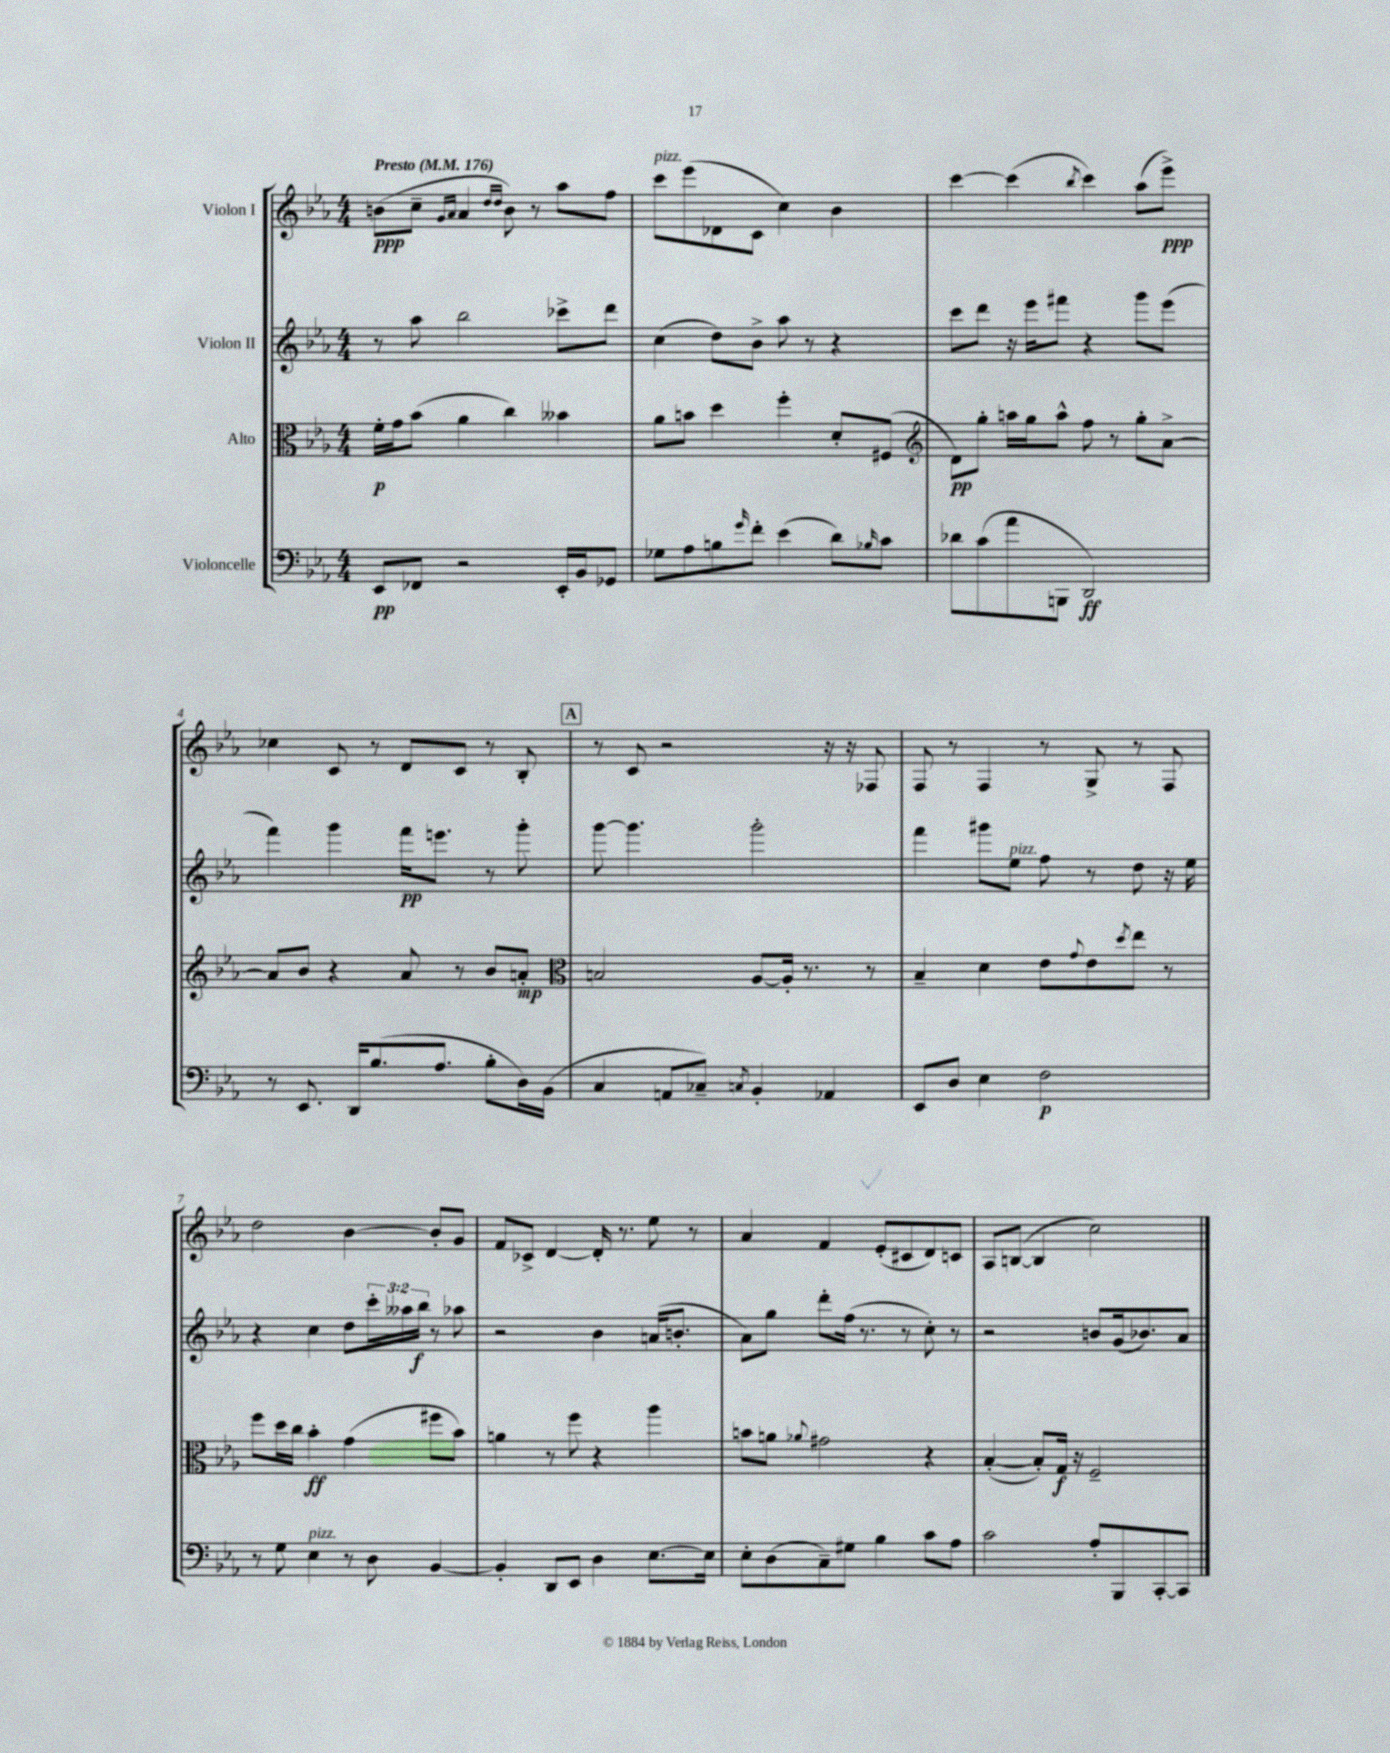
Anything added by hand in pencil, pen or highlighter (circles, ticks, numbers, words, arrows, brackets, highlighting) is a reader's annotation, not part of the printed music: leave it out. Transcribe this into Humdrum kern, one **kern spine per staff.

**kern	**dynam	**kern	**dynam	**kern	**dynam	**kern	**dynam
*part4	*part4	*part3	*part3	*part2	*part2	*part1	*part1
*staff4	*staff4	*staff3	*staff3	*staff2	*staff2	*staff1	*staff1
*I"Violoncelle	*	*I"Alto	*	*I"Violon II	*	*I"Violon I	*
*clefF4	*	*clefC3	*	*clefG2	*	*clefG2	*
*k[b-e-a-]	*	*k[b-e-a-]	*	*k[b-e-a-]	*	*k[b-e-a-]	*
*M4/4	*	*M4/4	*	*M4/4	*	*M4/4	*
*MM176	*	*MM176	*	*MM176	*	*MM176	*
=1	=1	=1	=1	=1	=1	=1	=1
!	!	!	!	!	!	!LO:TX:a:B:t=Presto	!
8EE-/L	pp	16f'\LL	p	8r	.	(8bn\L	ppp
.	.	16g\J	.	.	.	.	.
8FF-X/J	.	(8b-\J	.	8aa-\	.	8cc~\J	.
.	.	.	.	.	.	16qqg/LL	.
.	.	.	.	.	.	16qqa-/JJ	.
2r	.	4a-\	.	2bb-\	.	4a-/	.
.	.	.	.	.	.	16qqdd/LL	.
.	.	.	.	.	.	16qqdd/JJ	.
.	.	4cc\)	.	.	.	8b\)	.
.	.	.	.	.	.	8r	.
16EE-'/LL	.	4b--X\	.	8ccc-X^\L	.	8aa-\L	.
16BB-/J	.	.	.	.	.	.	.
8GG-X/J	.	.	.	8ddd\J	.	8ff\J	.
=2	=2	=2	=2	=2	=2	=2	=2
!	!	!	!	!	!	!LO:TX:a:i:t=pizz.	!
8G-X\L	.	8a-\L	.	(4cc\	.	8ccc\L	.
8A-\	.	8bn\J	.	.	.	(8eee-\	.
8Bn\	.	4dd\	.	8dd\L)	.	8d-X\	.
16qqg/	.	.	.	.	.	.	.
8f'\J	.	.	.	8b-^\J	.	8c\J	.
(4e-\	.	4ff'\	.	8aa-\	.	4cc\)	.
.	.	.	.	8r	.	.	.
8d\L)	.	8d'/L	.	4r	.	4b-\	.
16qqB-X/	.	.	.	.	.	.	.
8c\J	.	(8F#X/J	.	.	.	.	.
=3	=3	=3	=3	=3	=3	=3	=3
*	*	*clefG2	*	*	*	*	*
8d-X\L	.	8d\L)	pp	8ccc\L	.	[4ccc\	.
(8c\	.	8gg'\J	.	8ddd\J	.	.	.
8a-\	.	16aan\LL	.	16r	.	(4ccc\]	.
.	.	16gg\J	.	16eee-\KL	.	.	.
8BBBn\J	.	8aa^^\J	.	8fff#X\J	.	.	.
.	.	.	.	.	.	8qbb-/	.
2DD/)	ff	8ff\	.	4r	.	4ccc\)	.
.	.	8r	.	.	.	.	.
.	.	8gg'\L	.	8ggg\L	.	(8aa-\L	.
.	.	[8a-^\J	.	(8eee-\J	.	8eee-^\J)	ppp
!!LO:LB:g=z
=4	=4	=4	=4	=4	=4	=4	=4
8r	.	8a-/L]	.	4fff\)	.	4cc-X\	.
8.EE-/	.	8b-/J	.	.	.	.	.
.	.	4r	.	4ggg\	.	8c/	.
16DD/KL	.	.	.	.	.	.	.
(8.B-/	.	.	.	.	.	8r	.
.	.	8a-/	.	16fff\KL	pp	8d/L	.
8.A-/J	.	.	.	8.eeen\J	.	.	.
.	.	8r	.	.	.	8c/J	.
8B-'\L	.	8b-/L	.	8r	.	8r	.
16D\L)	.	8an'/J	mp	8ggg'\	.	8B-'/	.
(16BB-\JJ	.	.	.	.	.	.	.
!!LO:REH:place=s1:t=A
=5	=5	=5	=5	=5	=5	=5	=5
*	*	*clefC3	*	*	*	*	*
4C/	.	2Bn/	.	[8ggg\	.	8r	.
.	.	.	.	4.ggg\]	.	8c/	.
8AAn/L	.	.	.	.	.	2r	.
8C-X~/J)	.	.	.	.	.	.	.
8qCn/	.	.	.	.	.	.	.
4BB-'/	.	[8A-/L	.	2ggg'\	.	.	.
.	.	16A-'/Jk]	.	.	.	.	.
.	.	8.r	.	.	.	.	.
4AA-X/	.	.	.	.	.	16r	.
.	.	.	.	.	.	16r	.
.	.	8r	.	.	.	8F-X/	.
=6	=6	=6	=6	=6	=6	=6	=6
8EE-/L	.	4B-~/	.	4fff\	.	8F/	.
8D/J	.	.	.	.	.	8r	.
4E-\	.	4d\	.	8ggg#X\L	.	4F/	.
!	!	!	!	!LO:TX:a:i:t=pizz.	!	!	!
.	.	.	.	8ee-\J	.	.	.
2F\	p	8e-\L	.	8ff\	.	8r	.
.	.	8qqg/	.	.	.	.	.
.	.	8e-\	.	8r	.	8G^/	.
.	.	8qdd/	.	.	.	.	.
.	.	8ee-\J	.	8dd\	.	8r	.
.	.	8r	.	16r	.	8F/	.
.	.	.	.	16ee-\	.	.	.
!!LO:LB:g=z
=7	=7	=7	=7	=7	=7	=7	=7
8r	.	8ff\L	.	4r	.	2dd\	.
8G\	.	16dd\L	.	.	.	.	.
.	.	16cc\JJ	.	.	.	.	.
!LO:TX:a:i:t=pizz.	!	!	!	!	!	!	!
4E-\	.	4b-'\	ff	4cc\	.	.	.
8r	.	(4g\	.	8dd\L	.	[4b-\	.
8D\	.	.	.	24ccc'\L	.	.	.
.	.	.	.	24aa--X\	.	.	.
.	.	.	.	24bb-\JJ	f	.	.
[4BB-/	.	8ff#X\L	.	8r	.	8b-'/L]	.
.	.	8b-\J)	.	8aa-X\	.	8g/J	.
=8	=8	=8	=8	=8	=8	=8	=8
4BB-'/]	.	4an\	.	2r	.	8f/L	.
.	.	.	.	.	.	8c-X^/J	.
8DD/L	.	8r	.	.	.	[4d/	.
8EE-/J	.	8ff\	.	.	.	.	.
4D\	.	4r	.	4b-\	.	16d'/]	.
.	.	.	.	.	.	8.r	.
[8.E-\L	.	4aa-\	.	(16an/KL	.	8ee-\	.
.	.	.	.	8.bn'/J	.	.	.
.	.	.	.	.	.	8r	.
16E-\Jk]	.	.	.	.	.	.	.
=9	=9	=9	=9	=9	=9	=9	=9
8E-'\L	.	8bn\L	.	8a-\L)	.	4a-/	.
(8D\	.	8an\J	.	8gg\J	.	.	.
.	.	8qqa-X/	.	.	.	.	.
8C~\)	.	2g#X\	.	8ddd'\L	.	4f/	.
8G#X\J	.	.	.	(16ff\Jk	.	.	.
.	.	.	.	8.r	.	.	.
4B-\	.	.	.	.	.	(8e-'/L	.
.	.	.	.	8r	.	8c#X/	.
8c\L	.	4r	.	8cc'\)	.	8d/)	.
8A-\J	.	.	.	8r	.	8cn/J	.
=10	=10	=10	=10	=10	=10	=10	=10
2c\	.	([4B-'/	.	2r	.	8A-/L	.
.	.	.	.	.	.	([8Bn/J	.
.	.	8B-'/L])	.	.	.	4B/]	.
.	.	16G/Jk	f	.	.	.	.
.	.	16r	.	.	.	.	.
8A-'/L	.	2F~/	.	8bn/L	.	2cc\)	.
8BBB-/	.	.	.	(16g/k	.	.	.
.	.	.	.	8.b-X/)	.	.	.
[8CC'/	.	.	.	.	.	.	.
8CC/J]	.	.	.	8a-/J	.	.	.
==	==	==	==	==	==	==	==
*-	*-	*-	*-	*-	*-	*-	*-
